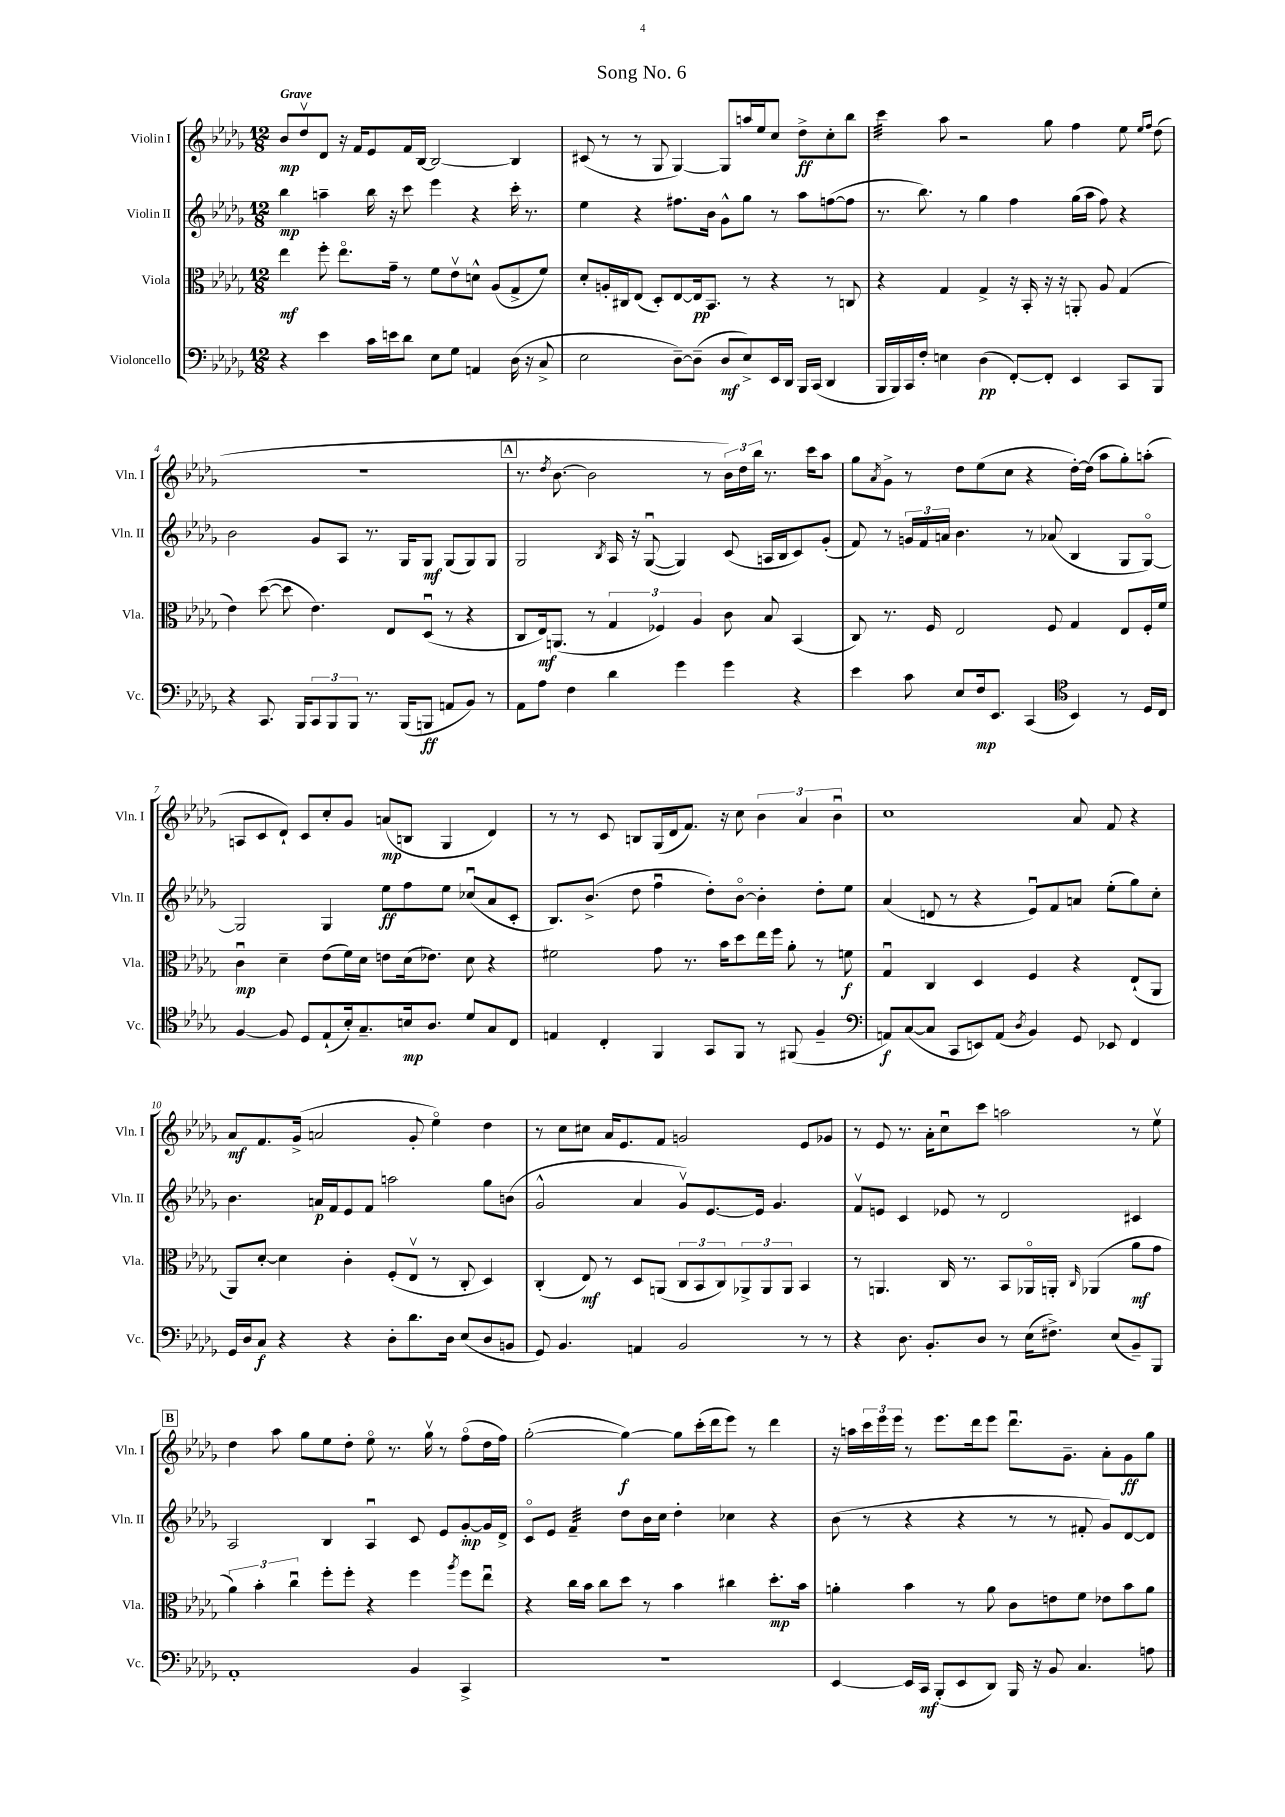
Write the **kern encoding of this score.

**kern	**kern	**kern	**kern
*staff4	*staff3	*staff2	*staff1
*clefF4	*clefC3	*clefG2	*clefG2
*k[b-e-a-d-g-]	*k[b-e-a-d-g-]	*k[b-e-a-d-g-]	*k[b-e-a-d-g-]
*M12/8	*M12/8	*M12/8	*M12/8
4r	4ee-	4bb-	8b-
.	.	.	8dd-v
4e-	8ff'	4aa~	8d-
.	8.ee-o	.	16r
.	.	.	16f
16c	.	16bb-	8e-
16e	16g-~	16r	.
8d-	8r	8ccc	16f
.	.	.	[16B-
8E-	8f	4eee-	2B-_
8G-	8e-v	.	.
4AA	8d^^	4r	.
.	(8A-	.	.
(16D-	8G-^	16ccc'	4B-]
16r	.	8.r	.
8C^	8f)	.	.
=	=	=	=
2E-	8d-'	4ee-	(8c#
.	16A'	.	8r
.	16C#	.	.
.	(8E-	4r	8r
.	8D-')	.	8G-
[8D-~)	[8E-	8.ff#	[4G-)
(8D-~]	16E-]	.	.
.	8.BB-	16b-	.
8D-	.	8g-^^	8G-]
8E-^)	8r	8gg-	16aa
.	.	.	16ee-
16EE-	4r	8r	8cc
16DD-	.	.	.
16BBB-	.	8aa-	8dd-^
(16CC	.	.	.
4DD-	8r	([8ff	8cc'
.	8C	8ff]	8bb-
=	=	=	=
16BBB-	4r	8.r	4ccc
16BBB-)	.	.	.
16CC	.	.	.
16F'	.	8.bb-)	.
4E	4G-	.	8aa-
.	.	8r	2r
(4D-	4G-^	4gg-	.
[8FF')	16r	4ff	.
.	16BB-'	.	.
8FF']	16r	.	8gg-
.	16r	.	.
4EE-	8AA'	(16gg-	4ff
.	.	16aa-	.
.	8A-	8ff)	.
8CC	(4G-	4r	8ee-
.	.	.	16qqee-
.	.	.	16qqff
8BBB-	.	.	(8dd-
=	=	=	=
4r	4e-)	2b-	1.r
8.CC	([8dd-	.	.
.	8dd-]	.	.
16BBB-	.	.	.
12CC	4.e-)	8g-	.
12BBB-	.	.	.
.	.	8A-	.
12BBB-	.	.	.
8.r	.	8.r	.
.	8E-	.	.
(16BBB-	.	16G-	.
8BBB	(8D-u	8G-	.
8AA	8r	(8G-	.
8BB-)	4r	8G-)	.
8r	.	8G-	.
=	=	=	=
8AA-	8C	2G-	8.r
8A-	16E-)	.	.
.	.	.	8qdd-
.	(8.AA	.	[8.b-
4F	.	.	.
.	8r	.	2b-]
.	.	8qB-	.
4d-	6G-	16A-	.
.	.	16r	.
.	.	([8G-u	.
.	6F-)	.	.
4g-	.	4G-])	.
.	6A-	.	.
.	.	.	8r
4g-	8c	(8c	24b-)
.	.	.	24dd-
.	.	.	24bb-
.	8B-	16A	8.r
.	.	16B-	.
4r	(4BB-	8c)	.
.	.	.	16ccc
.	.	(8g-'	8aa-
=	=	=	=
4e-	8C)	8f)	8gg-
.	.	.	8qa-
.	8.r	8r	8g-^
8c	.	24g	8r
.	.	24f	.
.	16F	.	.
.	.	24a	.
8E-	2E-	4.b-	8dd-
16F	.	.	(8ee-
8.EE-	.	.	.
.	.	.	8cc
(4CC	.	8r	4r
.	8F	(8a-	.
*clefC4	*	*	*
4BB-)	4G-	4B-	[16dd-')
.	.	.	(16dd-]
.	.	.	8aa-
8r	8E-	8G-	8gg-')
16D-	16F'	[8G-o)	(8aa'
16C	16f	.	.
=	=	=	=
[4F	4cu	2G-]	8A
.	.	.	8c
8F]	4d-~	.	8d-`)
8D-	.	.	8c
(8E-`	(8e-	4G-	8cc'
16B-')	16f)	.	8g-
8.G-~	16d-	.	.
.	8e	8ee-	(8a
16B	(16d-	8ff	8B
8.A-	8.e-)	.	.
.	.	8ee-	4G-
8d-	8d-	(8cc-u	.
8G-	4r	8a-	4d-)
8C	.	8c'	.
=	=	=	=
4E	2f#	8.B-)	8r
.	.	.	8r
.	.	(8.b-^	.
4C'	.	.	8c
.	.	8dd-	8B
4FF	8g-	4ffu	(16G-
.	.	.	16d-
.	8.r	.	8.f)
8GG-	.	8dd-')	.
.	16b-	.	16r
8FF	8dd-	[8b-o	8cc
8r	16ee-	4b-']	6b-
.	16ff	.	.
(8FF#	8a-'	.	.
.	.	.	6a-
4F~	8r	8dd-'	.
.	.	.	6b-u
.	8f	8ee-	.
=	=	=	=
*clefF4	*	*	*
8AA)	4G-u	(4a-	1cc
([8C	.	.	.
8C]	4C	8d	.
8CC	.	8r	.
8EE)	4D-	4r	.
(8AA	.	.	.
8qD-	.	.	.
4BB-)	4F	8e-u)	.
.	.	8f	.
8GG-	4r	8a	8a-
8EE-	.	(8ee-'	8f
4FF	(8E-`	8gg-)	4r
.	8AA-	8cc'	.
=	=	=	=
16GG-	8AA-)	4.b-	8a-
16D-	.	.	.
8C	[8d-'	.	8.f
4r	4d-]	.	.
.	.	.	(16g-^
.	.	16a	2a
.	.	16f	.
4r	4c'	8e-	.
.	.	8f	.
8D-'	(8F'	2aa	.
8.d-	8E-v	.	8g-'
.	8r	.	4ee-o)
16D-	.	.	.
(8E-	8C'	.	.
8D-	4D-)	8gg-	4dd-
8BB	.	(8b	.
=	=	=	=
8GG-)	(4C'	2g-^^	8r
4.BB-	.	.	8cc
.	8E-)	.	8cc#
.	8r	.	16a-
.	.	.	8.e-
4AA	8D-	4a-	.
.	(8AA	.	8f
2BB-	12C	8g-v)	2g
.	12BB-	.	.
.	.	[8.e-	.
.	12C)	.	.
.	12AA-^	.	.
.	.	16e-]	.
.	12AA-	.	.
.	.	4.g-	.
.	12AA-	.	.
8r	4BB-	.	8e-
8r	.	.	8g-
=	=	=	=
4r	8r	8fv	8r
.	4.AA	8e	8e-
8.D-	.	4c	8.r
8.BB-'	.	.	16a-'
.	16C	8e-	8ccu
.	8.r	.	.
8D-	.	8r	8ccc
8r	8BB-	2d-	2aa
(16E-	16AA-o	.	.
8.F#^)	16AA'	.	.
.	16qqC	.	.
.	(4AA-	.	.
(8E-	.	.	.
8BB-~)	8a-	4c#	8r
8BBB-	8g-	.	8ee-v
=	=	=	=
1AA-'	6a-)	2A-	4dd-
.	6b-'	.	.
.	.	.	8aa-
.	6ccu	.	.
.	.	.	8gg-
.	8ff'	4B-	8ee-
.	8ff'	.	8dd-'
.	4r	4A-u	8ee-o
.	.	.	8.r
4BB-	4ff	8c	.
.	.	.	16gg-v
.	.	8e-	8r
.	8qaa-	.	.
4CC^	8ff	[8g-'	(8ffo
.	8ee-u	16g-]	16dd-
.	.	16d-^	16ff)
=	=	=	=
1.r	4r	8co	([2gg-'
.	.	8e-	.
.	16cc	4f~	.
.	16b-	.	.
.	8cc	.	.
.	8dd-	8dd-	4gg-_)
.	8r	16b-	.
.	.	16cc	.
.	4b-	4dd-'	8gg-]
.	.	.	(16ccc'
.	.	.	16ddd-
.	4cc#	4cc-	8eee-)
.	.	.	8r
.	8.dd-'	4r	4ddd-
.	16b-	.	.
=	=	=	=
[4EE-	4a'	(8b-	16r
.	.	.	16aa
.	.	8r	24ccc
.	.	.	24eee-
.	.	.	24eee-
16EE-]	4b-	4r	8r
16CC	.	.	.
(8BBB-'	.	.	8.eee-
8EE-	8r	4r	.
.	.	.	16ddd-
8DD-)	8a	.	8eee-
16BBB-	8c	8r	8.ddd-u
16r	.	.	.
8BB-	8e	8r	.
.	.	.	8.g-~
4.C	8f	8f#'	.
.	8e-	8g-)	8a-'
.	8b-	[8d-	8g-
8A	8a	8d-]	8gg-
==	==	==	==
*-	*-	*-	*-
